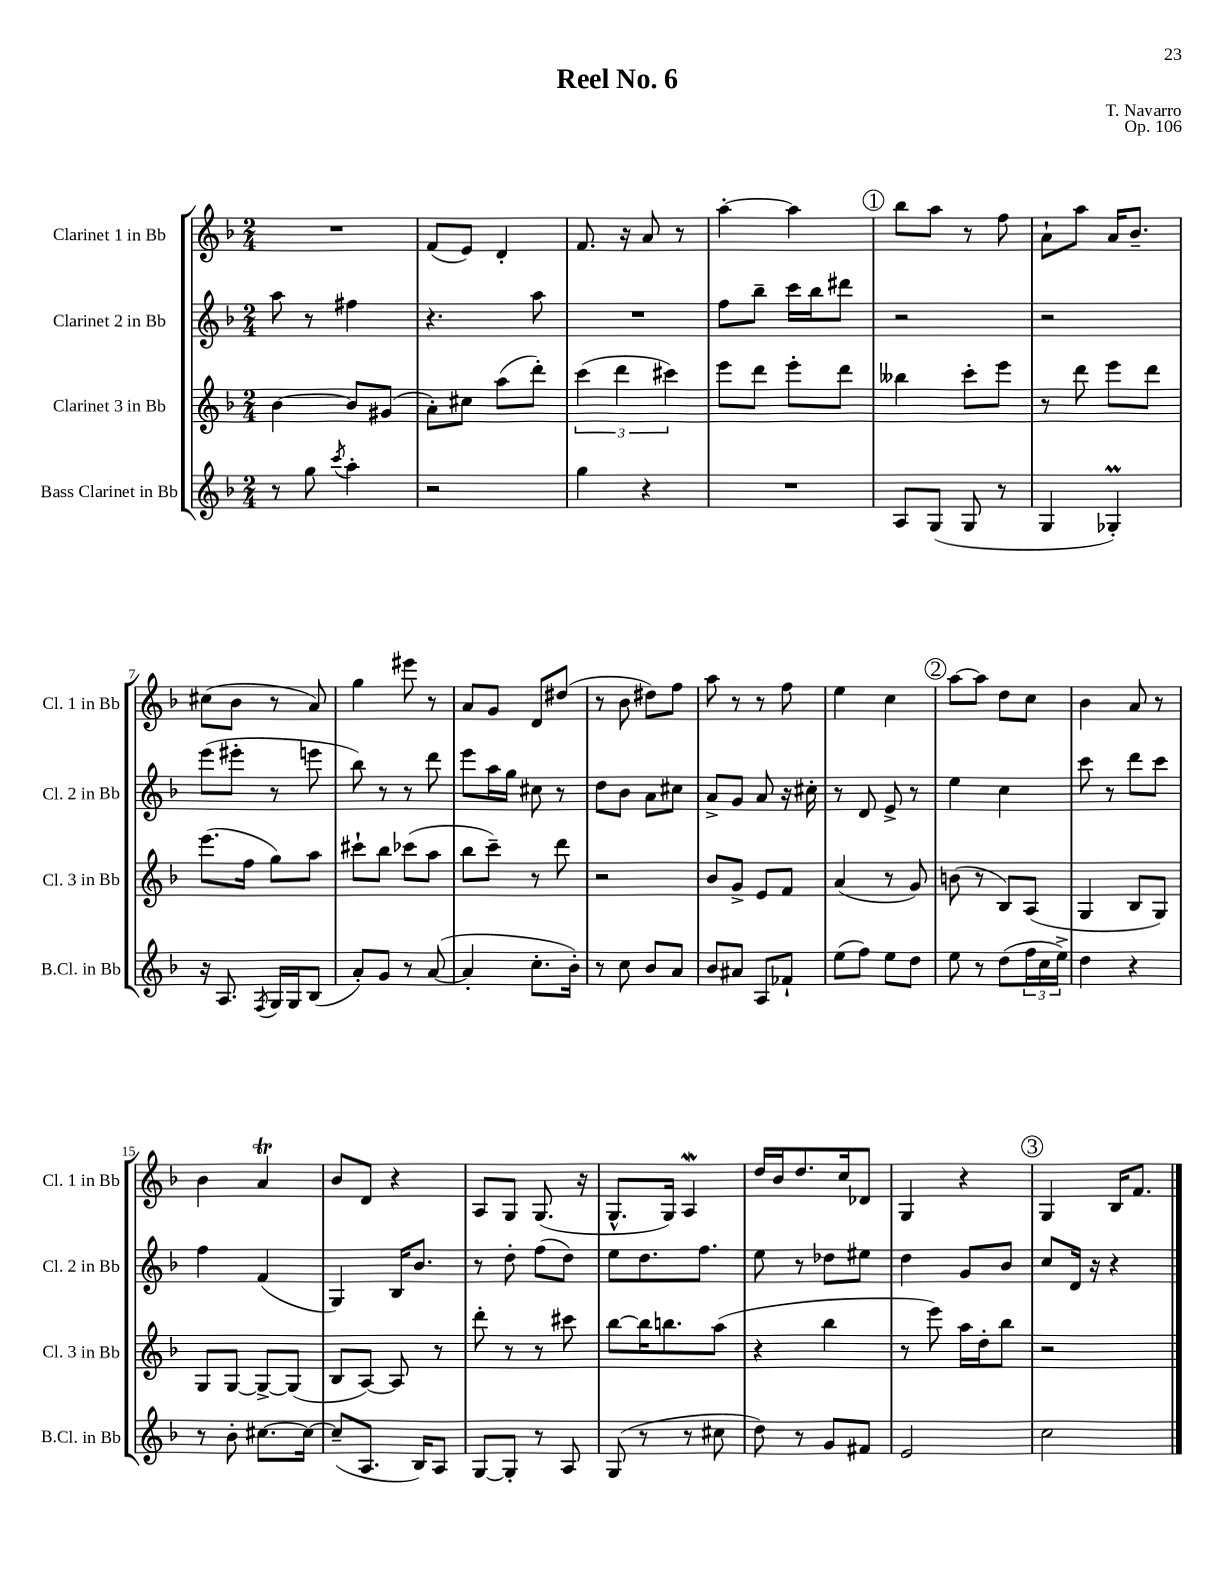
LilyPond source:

\header { title = "Reel No. 6" composer = "T. Navarro" opus = "Op. 106" }
<<
\new StaffGroup <<
\new Staff = "s0" \with { instrumentName = "Clarinet 1 in Bb" shortInstrumentName = "Cl. 1 in Bb" } {
    \clef treble \key f \major \numericTimeSignature \time 2/4
    R2 |
    f'8( e'8) d'4-. |
    f'8. r16 a'8 r8 |
    a''4~-. a''4 |
    \mark \markup { \circle "1" } bes''8 a''8 r8 f''8 |
    a'8-! a''8 a'16 bes'8.-- |
    cis''8( bes'8 r8 a'8) |
    g''4 eis'''8 r8 |
    a'8 g'8 d'8 dis''8( |
    r8 bes'8 dis''8) f''8 |
    a''8 r8 r8 f''8 |
    e''4 c''4 |
    \mark \markup { \circle "2" } a''8~ a''8 d''8 c''8 |
    bes'4 a'8 r8 |
    bes'4 a'4\trill |
    bes'8 d'8 r4 |
    a8 g8 g8.( r16 |
    g8.-^ g16) a4\mordent |
    d''16 bes'16 d''8. c''16 des'8 |
    g4 r4 |
    \mark \markup { \circle "3" } g4 bes16 f'8. \bar "|." |
}
\new Staff = "s1" \with { instrumentName = "Clarinet 2 in Bb" shortInstrumentName = "Cl. 2 in Bb" } {
    \clef treble \key f \major \numericTimeSignature \time 2/4
    a''8 r8 fis''4 |
    r4. a''8 |
    R2 |
    f''8 bes''8-- c'''16 bes''16 dis'''8 |
    \mark \markup { \circle "1" } r2 |
    r2 |
    e'''8( eis'''8-. r8 e'''8 |
    bes''8) r8 r8 d'''8 |
    e'''8 a''16 g''16 cis''8 r8 |
    d''8 bes'8 a'8 cis''8 |
    a'8-> g'8 a'8 r16 cis''16-. |
    r8 d'8 e'8-> r8 |
    \mark \markup { \circle "2" } e''4 c''4 |
    c'''8 r8 d'''8 c'''8 |
    f''4 f'4( |
    g4) bes16 bes'8. |
    r8 d''8-. f''8( d''8) |
    e''8 d''8. f''8. |
    e''8 r8 des''8 eis''8 |
    d''4 g'8 bes'8 |
    \mark \markup { \circle "3" } c''8 d'16 r16 r4 \bar "|." |
}
\new Staff = "s2" \with { instrumentName = "Clarinet 3 in Bb" shortInstrumentName = "Cl. 3 in Bb" } {
    \clef treble \key f \major \numericTimeSignature \time 2/4
    bes'4~ bes'8 gis'8( |
    a'8-.) cis''8 a''8( d'''8-.) |
    \tuplet 3/2 { c'''4( d'''4 cis'''4) } |
    e'''8 d'''8 e'''8-. d'''8 |
    \mark \markup { \circle "1" } beses''4 c'''8-. e'''8 |
    r8 d'''8 e'''8 d'''8 |
    e'''8.( f''16 g''8) a''8 |
    cis'''8-! bes''8 ces'''8( a''8 |
    bes''8 c'''8--) r8 d'''8 |
    r2 |
    bes'8 g'8-> e'8 f'8 |
    a'4( r8 g'8) |
    \mark \markup { \circle "2" } b'8( r8 bes8) a8( |
    g4 bes8 g8) |
    g8 g8~ g8~-> g8( |
    bes8 a8~) a8 r8 |
    d'''8-. r8 r8 cis'''8 |
    bes''8~ bes''16 b''8. a''8( |
    r4 bes''4 |
    r8 e'''8) a''16 d''16-. bes''8 |
    \mark \markup { \circle "3" } r2 \bar "|." |
}
\new Staff = "s3" \with { instrumentName = "Bass Clarinet in Bb" shortInstrumentName = "B.Cl. in Bb" } {
    \clef treble \key f \major \numericTimeSignature \time 2/4
    r8 g''8 \acciaccatura { c'''8 } a''4-. |
    r2 |
    g''4 r4 |
    R2 |
    \mark \markup { \circle "1" } a8 g8( g8 r8 |
    g4 ges4-.\prall) |
    r16 a8. \acciaccatura { f8 } g16 g16 bes8( |
    a'8-.) g'8 r8 a'8~( |
    a'4-. c''8.-. bes'16-.) |
    r8 c''8 bes'8 a'8 |
    bes'8 ais'8 a8 fes'8-! |
    e''8( f''8) e''8 d''8 |
    \mark \markup { \circle "2" } e''8 r8 d''8( \tuplet 3/2 { f''16 c''16 e''16->) } |
    d''4 r4 |
    r8 bes'8-. cis''8.~ cis''16~ |
    cis''8--( a8. bes16) a8 |
    g8~ g8-. r8 a8 |
    g8( r8 r8 cis''8 |
    d''8) r8 g'8 fis'8 |
    e'2 |
    \mark \markup { \circle "3" } c''2 \bar "|." |
}
>>
>>
